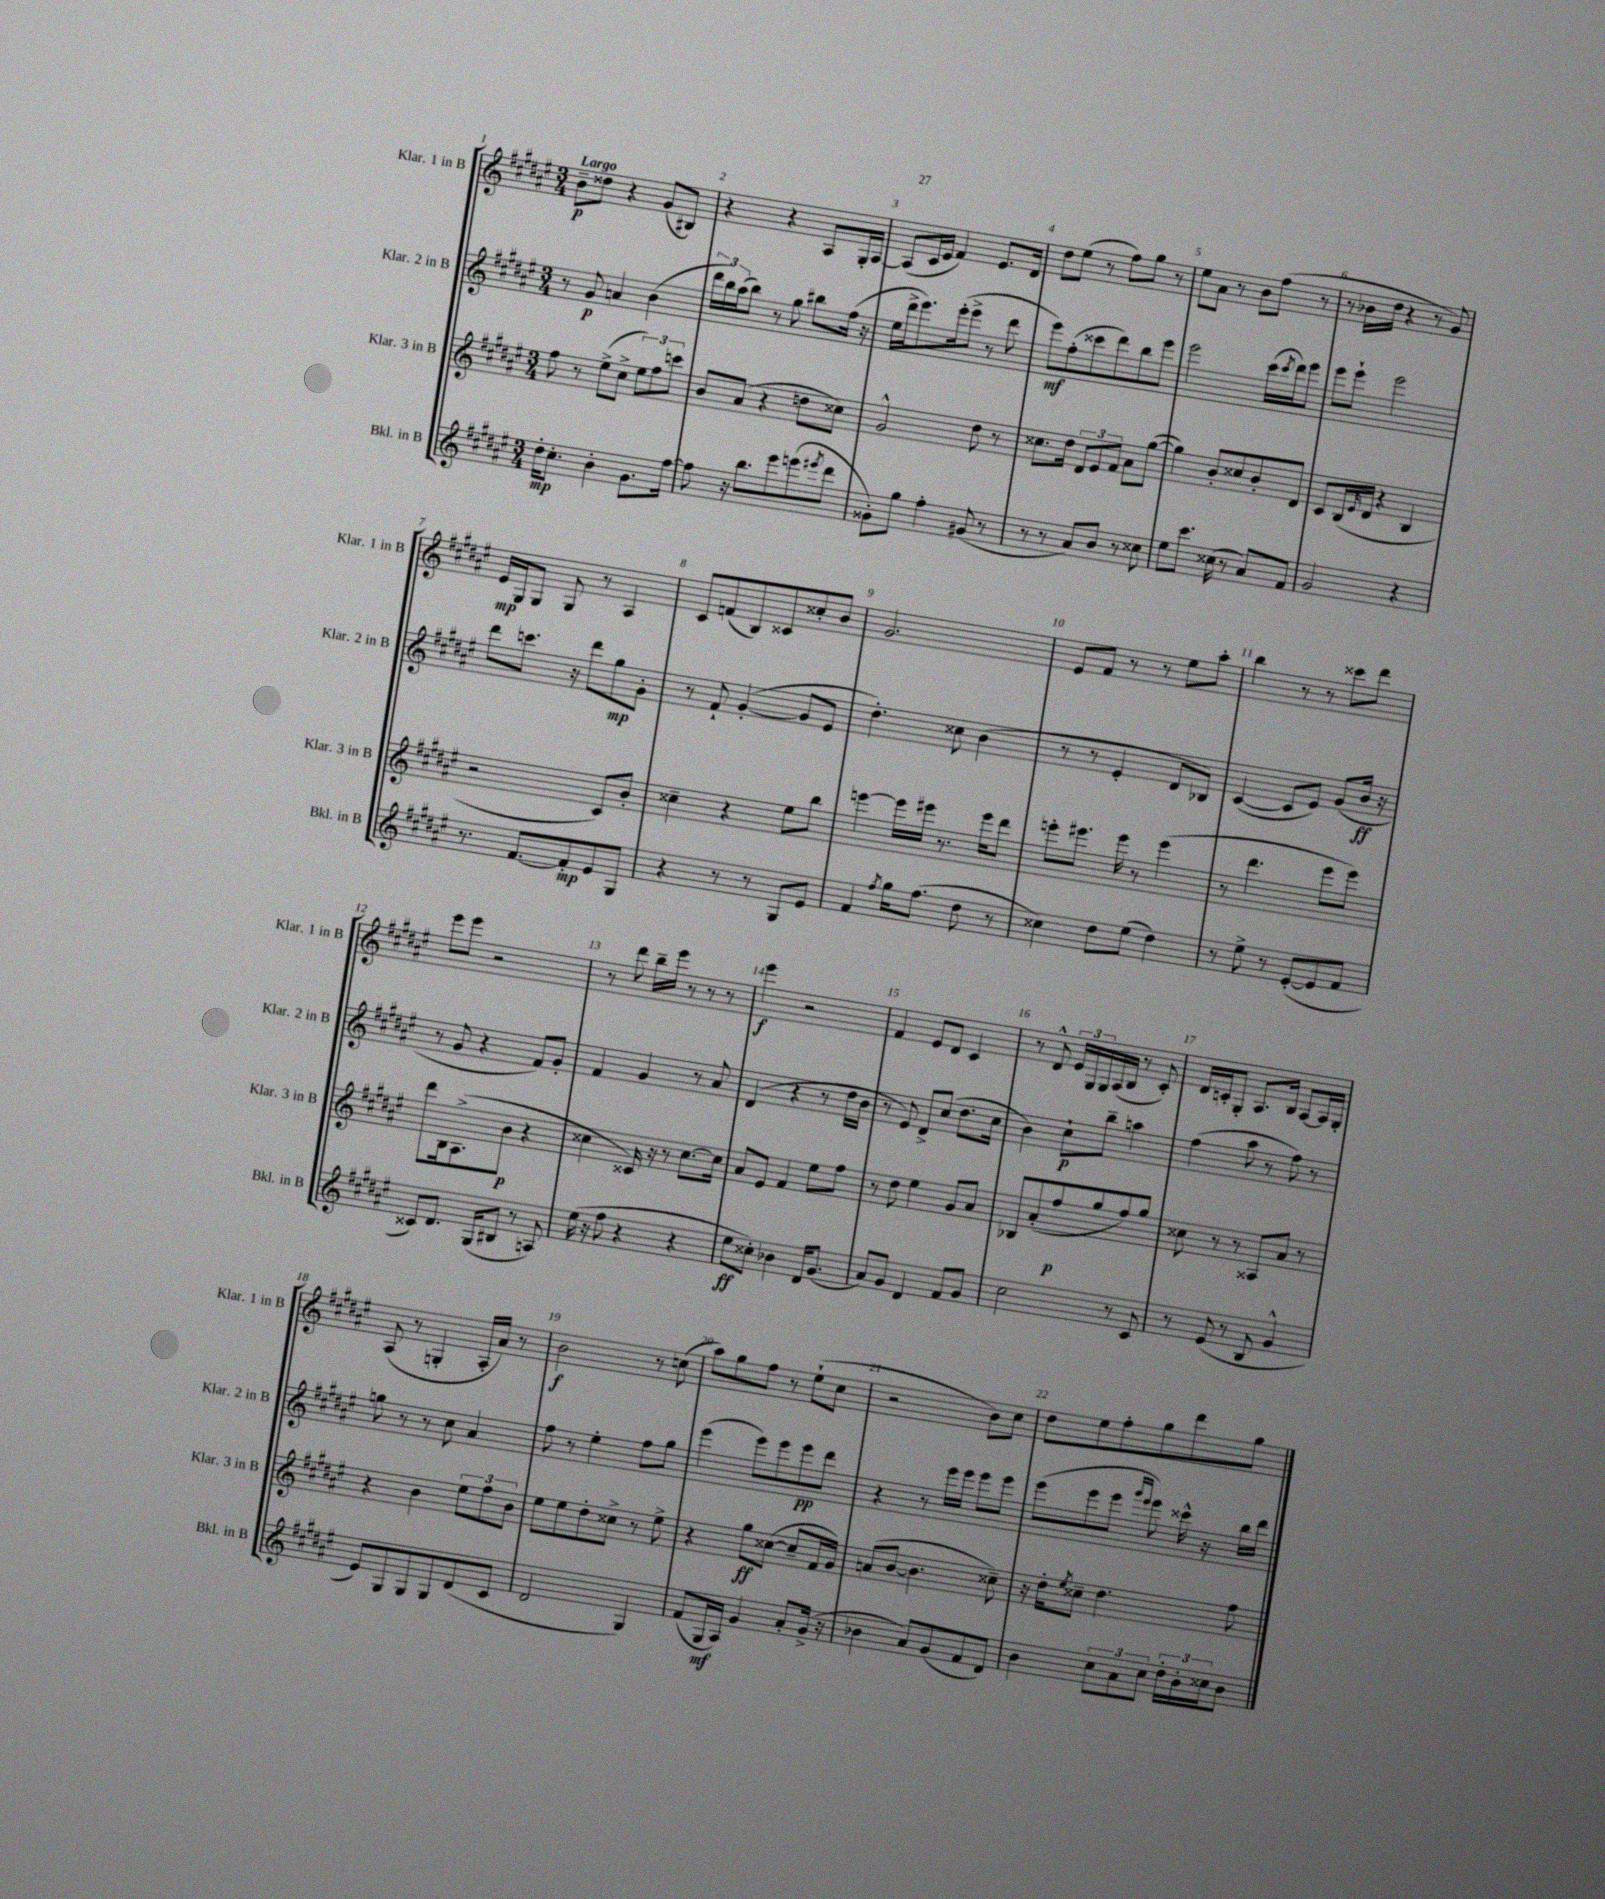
<<
\new StaffGroup <<
\new Staff = "s0" \with { instrumentName = "Klar. 1 in B" shortInstrumentName = "Klar. 1 in B" } {
    \clef treble \key fis \major \numericTimeSignature \time 3/4 \tempo "Largo"
    b'8--\p disis''8 r4 gis'8( bis8) |
    r4 r4 ais8 gis16-. ais16~ |
    ais8( cis'16 eis'16 fis'4) eis'8. dis'16 |
    dis''8 eis''8( r8 fis''8) gis''8 r8 |
    eis''8 ais'8 r8 b'8 fis''8( r8 |
    r8 bes'16 dis''16 r4 r8 gis'8) |
    eis'16\mp gis16 gis8 gis8 r8 ais4 |
    cis'8 f'8( b8) cisis'8 cisis''8-. b'8 |
    gis'2. |
    eis'8 fis'8 r8 r8 eis''8 ais''8-. |
    b''4 r8 r8 cisis'''8 dis'''8 |
    eis'''8 eis'''8 r2 |
    r8 dis'''8 b''16-- eis'''16 r8 r8 r8 |
    eis'''4\f r2 |
    fis'4 eis'8 dis'8 cis'4 |
    r8 dis'8-^ \tuplet 3/2 { eis'16 gis16 gis16 } ais16( b16 r8 cis'8-.) |
    dis'16 c'16-. gis8-. ais8. b16 ais8~ ais16 gis16-. |
    ais8( r8 g4-. ais16-. ais'16) r8 |
    b'2\f r8 c''8( |
    ais''8) gis''8 fis''8 r8 eis''8-!( cis''8 |
    r2 b'8) cis''8 |
    dis''8 eis''8 fis''8-. gis''8 dis'''8 gis''8 \bar "|." |
}
\new Staff = "s1" \with { instrumentName = "Klar. 2 in B" shortInstrumentName = "Klar. 2 in B" } {
    \clef treble \key fis \major \numericTimeSignature \time 3/4
    r8 gis'8\p a'4 b'4( |
    \tuplet 3/2 { dis'''16 b''16) ais''16( } b''8) r8 gis''8 bis''8 fis''16( r16 |
    eis''16 dis'''16-> eis'''8.) eis'''16-.( eis'''8-> r8 dis'''8 |
    eis'''8\mf) fis''8-.( cisis'''8 dis'''8) b''8 eis'''8 |
    eis'''2 cis'''16( \acciaccatura { cis'''8 } dis'''16) eis'''8 |
    eis'''8 eis'''8-! eis'''2 |
    dis'''8 c'''8. r16 dis'''8 gis''8\mp gis'8-. |
    r8 fis'8-! gis'4~-.( gis'8 eis'8 |
    dis''4.-.) cisis''8 b'4( |
    r8 r8 eis'4-. dis'8 bes8) |
    cis'4~( cis'8 eis'8) gis'8( b'16\ff r16 |
    r8 gis'8 r4 fis'8) gis'8-. |
    fis'4 gis'4 r8 ais'8 |
    dis'4( r4 r8 dis''16 b'16 |
    r8 eis'8) dis'8-> cis''8( dis''8. cis''16 |
    b'4) cis''8-!\p b''8-- a''4 |
    fis''4( ais''8 r8 fis''8) r8 |
    g''8 r8 r8 cis''8 ais'4 |
    fis''8 r8 eis''4-. fis''8 gis''8 |
    eis'''4( eis'''8) eis'''8 eis'''8\pp dis'''8 |
    r4 r8 eis'''16 eis'''16 eis'''8 eis'''8 |
    eis'''8( eis'''8 eis'''8 \grace { gis'''16 eis'''16 } eis'''8) cisis'''16-^ r16 b''16 dis'''16 \bar "|." |
}
\new Staff = "s2" \with { instrumentName = "Klar. 3 in B" shortInstrumentName = "Klar. 3 in B" } {
    \clef treble \key fis \major \numericTimeSignature \time 3/4
    fis''8 r8 eis''8->( cis''8-> \tuplet 3/2 { eis''8) fis''8 c'''8 } |
    b'8 ais'8( r4 d''8 cisis''8) |
    gis'2-^ dis''8 r8 |
    cisis''8. dis''16 \tuplet 3/2 { dis'8 eis'8 fis'8 } ais'8 gis''8~( |
    gis''4) b'8-. cisis''8 b'8-. dis'8 |
    cis'8 b16( \grace { eis'16 } dis'16 r4 b4 |
    r2 cis'8) b'8-. |
    cisis''4-- r4 eis''8 b''8 |
    e'''4~ e'''16 eis'''16 r8. eis'''16 dis'''8 |
    e'''8-. eis'''8. eis'''16 r8 eis'''4( |
    r8 dis'''4. eis'''8 eis'''8) |
    dis'''8 b16 ais8.->( b'8\p r4 |
    cisis''4 cisis'16) r16 r8 cisis''8.~ cisis''16 |
    ais'8 eis'8 fis'4 eis''8 fis''8 |
    r8 dis''8 eis''4 gis'8 ais'8 |
    bes8 ais'8-.( fis''8\p gis''8 fis''8) gis''8 |
    cisis''8 r8 r8 aisis8 ais'8 r8 |
    r4 b'4 \tuplet 3/2 { eis''8 fis''8 b'8 } |
    eis''8 eis''8 dis''8-. cisis''8-> r8 eis''8-> |
    r4 gis''8\ff cisis''8~( cisis''8-- fis'16 gis'16) |
    a'8( b'8~ b'4. cisis''8--) |
    r16 dis''16-. \acciaccatura { eis''8 } cisis''8-- dis''4. fis''8 \bar "|." |
}
\new Staff = "s3" \with { instrumentName = "Bkl. in B" shortInstrumentName = "Bkl. in B" } {
    \clef treble \key fis \major \numericTimeSignature \time 3/4
    dis''16-.\mp cis''8.-. b'4-. gis'8. fis''16~ |
    fis''8 r16 b''8. eis'''8 e'''8( \acciaccatura { eis'''8 } dis'''8 |
    gisis'8-.) gis''8 fis''4-. gis'8( r8 |
    r8 r8 ais'8) b'8 r8 cisis''8 |
    eis''8 cis'''8. cisis''16( r8 ais'8) fis'8 |
    gis'2 r4 |
    r8. fis'8.~ fis'8-.\mp eis'8 gis8 |
    r4 r8 r8 gis8 eis'8 |
    fis'4 \acciaccatura { fis''8 } gis''16 fis''8.( dis''8 r8 |
    cisis''4) dis''8 eis''8( dis''4) |
    r8 eis''8-> r8 eis'8~-.( eis'8 fis'8 |
    cisis'8) dis'8. gis16( bis8 r8 a8) |
    eis''16( r16 fis''8 r4 r4 |
    eis''8\ff cisis''8-.) bes'4 dis'16 gis'8.( |
    ais'8) gis'8 dis'4 fis'8 gis'8 |
    cis''2 r8 cis'8 |
    r8 eis'8( r8 b8 gis'4-^ |
    eis'8) gis8 gis8 gis8 dis'8( cis'8 |
    dis'2 gis4) |
    fis'8( gis16\mf ais16) gis'4 ais'8-. gis'16->( r16 |
    bes'4 ais'8) gis'8( fis'8 dis'8) |
    b'4 \tuplet 3/2 { cis''8 ais'8 cis''8 } \tuplet 3/2 { dis''16-. b'16-. cisis''16 } b'8 \bar "|." |
}
>>
>>
\layout { \context { \Score \override BarNumber.break-visibility = ##(#f #t #t) barNumberVisibility = #all-bar-numbers-visible } }
